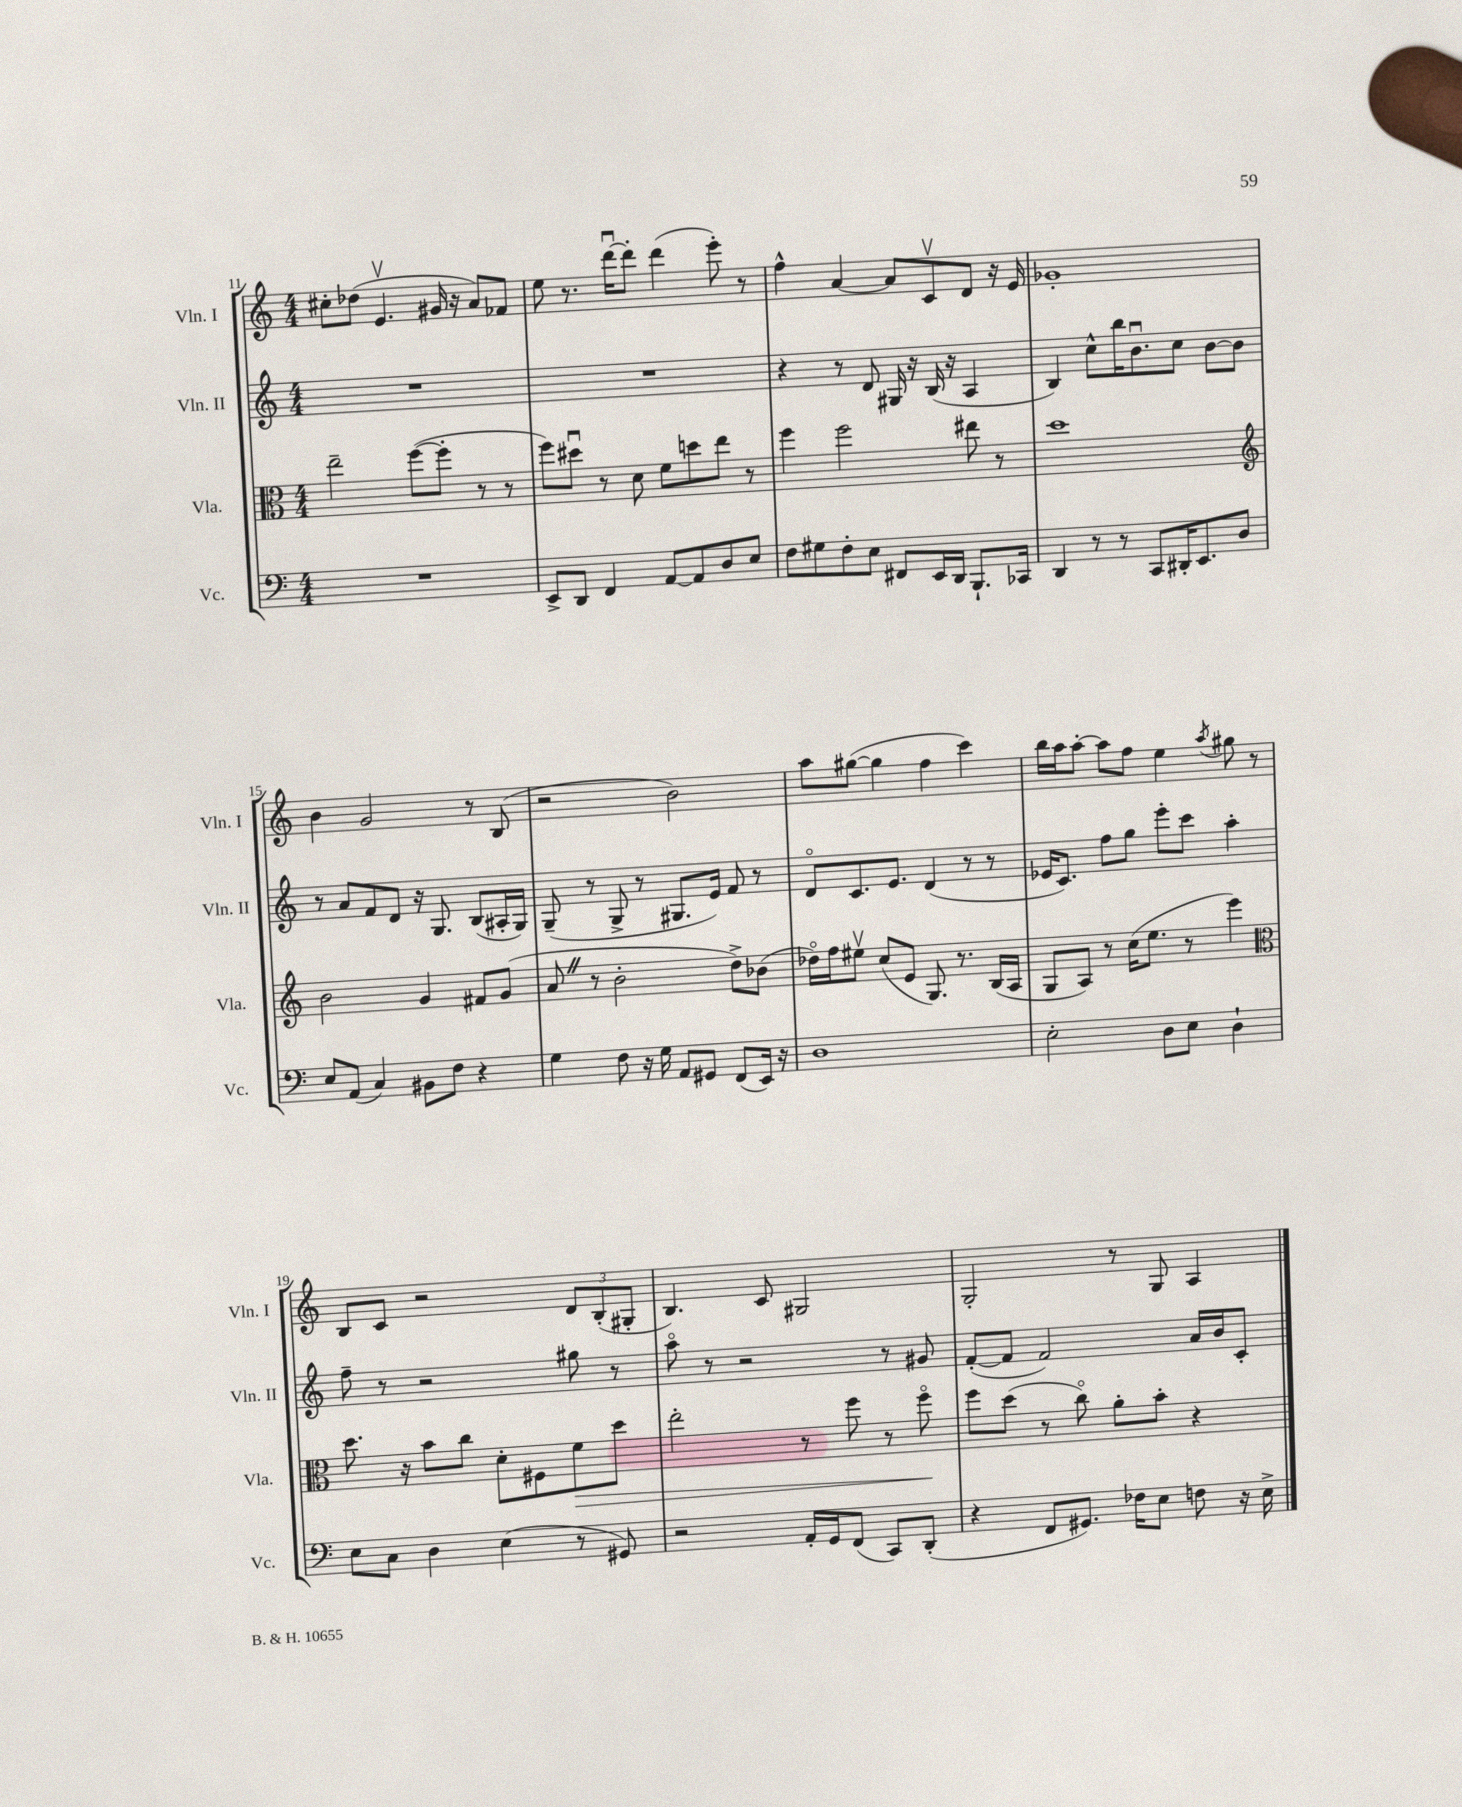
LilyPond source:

<<
\new StaffGroup <<
\new Staff = "s0" \with { instrumentName = "Vln. I" shortInstrumentName = "Vln. I" } {
    \clef treble \key c \major \numericTimeSignature \time 4/4
    cis''8-. des''8( e'4.\upbow gis'16 r16 a'8) fes'8 |
    e''8 r8. d'''16~\downbow d'''8-. d'''4( e'''8-.) r8 |
    f''4-^ a'4~ a'8 c'8\upbow d'8 r16 e'16 |
    ges'1-. |
    b'4 g'2 r8 b8( |
    r2 b'2) |
    a''8 gis''8~( gis''4 f''4 c'''4) |
    b''16 a''16 a''8~-. a''8 f''8 e''4 \acciaccatura { a''8 } gis''8 r8 |
    b8 c'8 r2 \tuplet 3/2 { d'8 b8-.( gis8-. } |
    b4.) c'8 gis2 |
    g2-. r8 g8 a4 \bar "|." |
}
\new Staff = "s1" \with { instrumentName = "Vln. II" shortInstrumentName = "Vln. II" } {
    \clef treble \key c \major \numericTimeSignature \time 4/4
    R1 |
    R1 |
    r4 r8 d'8 gis16 r16 b16( r16 a4 |
    b4) c''8-^ b''16 b'8.\downbow c''8 b'8~ b'8 |
    r8 a'8 f'8 d'8 r16 g8. b8( ais16-. g16) |
    g8--( r8 g8-> r8 gis8. e'16) f'8 r8 |
    d'8\flageolet c'8. e'8. d'4( r8 r8 |
    ees'16 c'8.) f''8 g''8 e'''8-. c'''8 a''4-. |
    f''8-- r8 r2 gis''8 r8 |
    a''8\flageolet r8 r2 r8 gis'8 |
    f'8~-.( f'8 f'2) a'16 b'16 c'8-. \bar "|." |
}
\new Staff = "s2" \with { instrumentName = "Vla." shortInstrumentName = "Vla." } {
    \clef alto \key c \major \numericTimeSignature \time 4/4
    e''2-- f''8~( f''8-. r8 r8 |
    f''8) dis''8\downbow r8 d'8 f'8 d''8 e''8 r8 |
    f''4 f''2 eis''8 r8 |
    d''1 |
    \clef treble b'2 g'4 fis'8 g'8( |
    a'8 \once \override BreathingSign.text = \markup { \musicglyph "scripts.caesura.straight" } \breathe r8 b'2-. d''8->) bes'8( |
    des''16\flageolet) f''16 eis''8\upbow c''8( e'8 g8.) r8. b16( a16 |
    g8 a8) r8 c''16( e''8. r8 e'''4) |
    \clef alto d''8. r16 b'8 c''8 d'8-. fis8 f'8\> d''8 |
    e''2-. r8 f''8 r8 f''8\flageolet\! |
    f''8 d''8( r8 c''8\flageolet) a'8-. b'8-. r4 \bar "|." |
}
\new Staff = "s3" \with { instrumentName = "Vc." shortInstrumentName = "Vc." } {
    \clef bass \key c \major \numericTimeSignature \time 4/4
    R1 |
    e,8-> d,8 f,4 a,8~ a,8 d8 e8 |
    f8 gis8 f8-. e8 fis,8 e,16 d,16 b,,8.-! ces,16 |
    d,4 r8 r8 c,8 dis,16-. e,8. d8 |
    e8 a,8( c4) bis,8 f8 r4 |
    g4 f8 r16 g16 a,8 gis,8 f,8( e,16) r16 |
    d1 |
    e2-. d8 e8 d4-! |
    e8 c8 d4 e4( r8 gis,8) |
    r2 a,16-. g,16 f,8( c,8) d,8-.( |
    r4 f,8 gis,8.) fes16 e8 f8 r16 e16-> \bar "|." |
}
>>
>>
\layout { \context { \Score currentBarNumber = #11 } }
